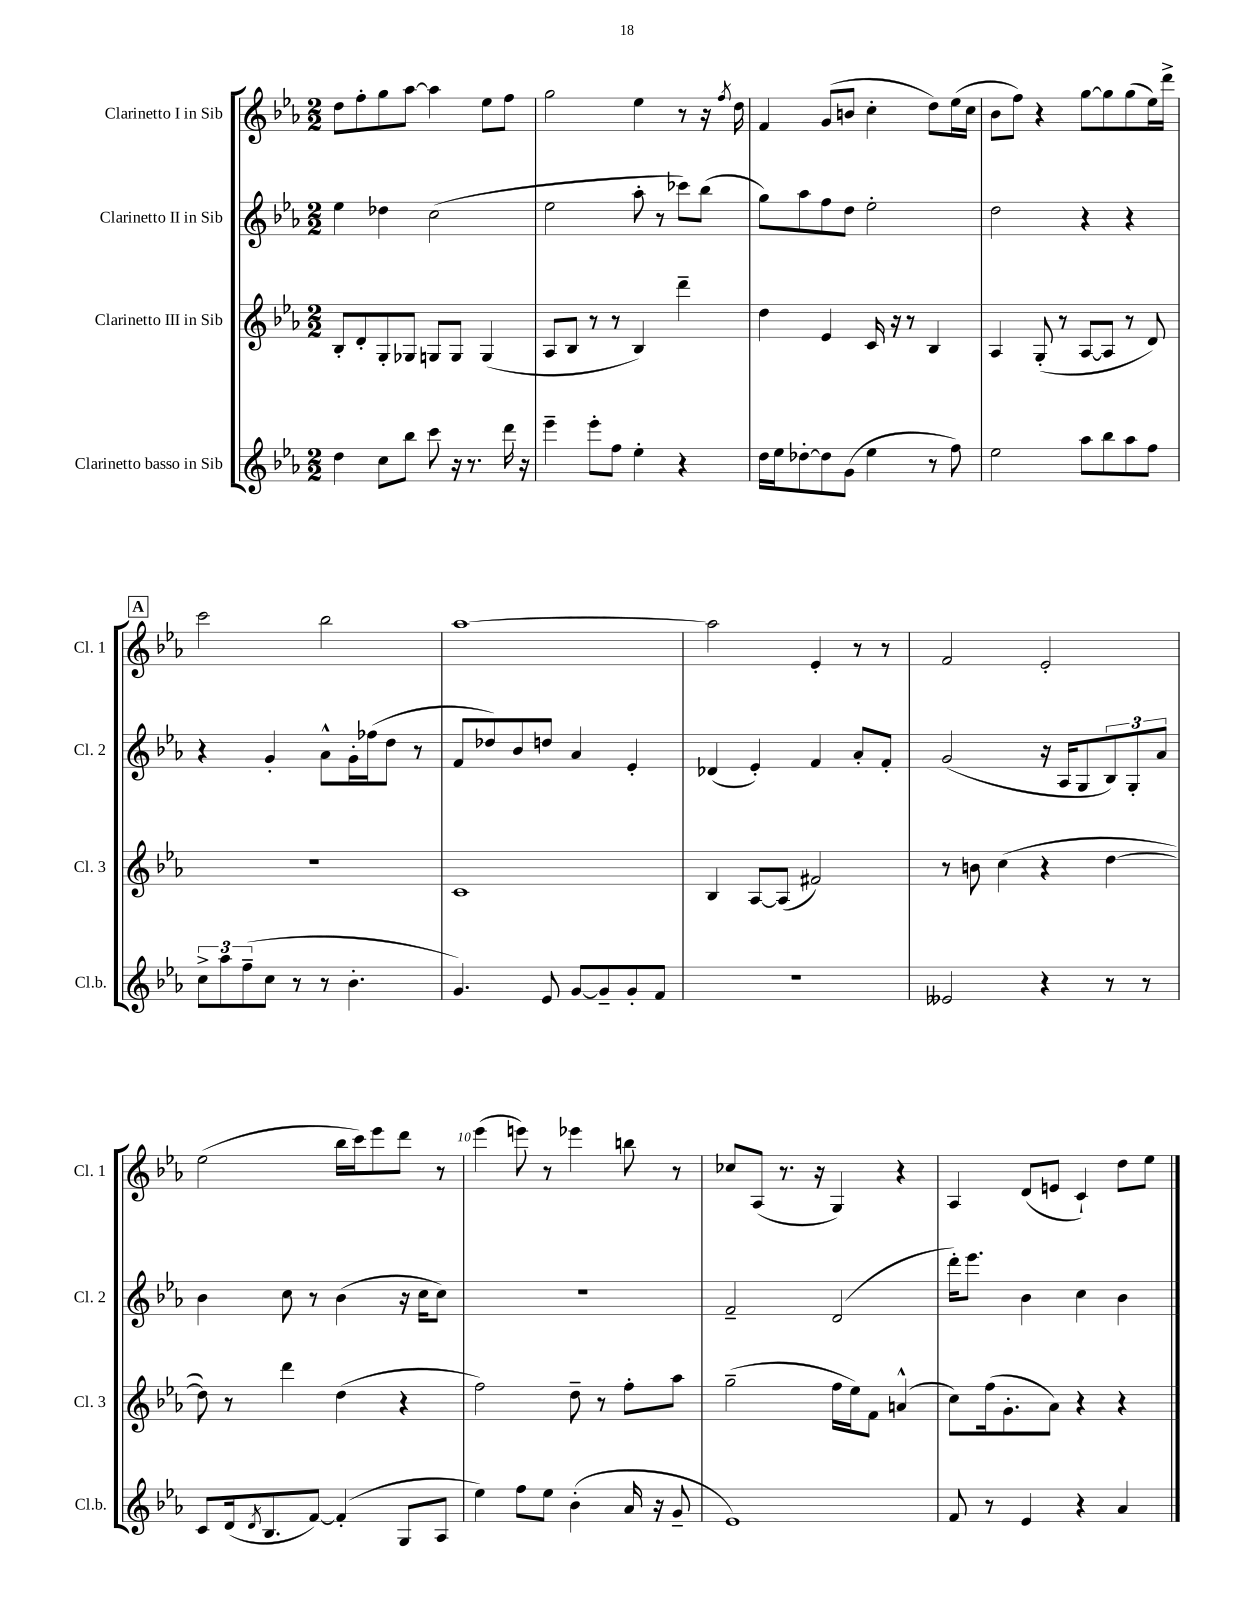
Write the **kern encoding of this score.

**kern	**kern	**kern	**kern
*part4	*part3	*part2	*part1
*staff4	*staff3	*staff2	*staff1
*I"Clarinetto basso in Sib	*I"Clarinetto III in Sib	*I"Clarinetto II in Sib	*I"Clarinetto I in Sib
*I'Cl.b.	*I'Cl. 3	*I'Cl. 2	*I'Cl. 1
*clefG2	*clefG2	*clefG2	*clefG2
*k[b-e-a-]	*k[b-e-a-]	*k[b-e-a-]	*k[b-e-a-]
*M2/2	*M2/2	*M2/2	*M2/2
=1	=1	=1	=1
4dd\	8B-'/L	4ee-\	8dd\L
.	8d'/	.	8ff'\
8cc\L	8G'/	4dd-X\	8gg\
8bb-\J	8G-X/J	.	[8aa-\J
8ccc\	8Gn/L	(2cc\	4aa-\]
16r	8G/J	.	.
8.r	.	.	.
.	(4G/	.	8ee-\L
16ddd\	.	.	8ff\J
16r	.	.	.
=2	=2	=2	=2
4eee-~\	8A-/L	2ee-\	2gg\
.	8B-/J	.	.
8eee-'\L	8r	.	.
8ff\J	8r	.	.
4ee-'\	4B-/)	8aa-'\	4ee-\
.	.	8r	.
4r	4ddd~\	8ccc-X\L)	8r
.	.	(8bb-\J	16r
.	.	.	8qff/
.	.	.	16dd\
=3	=3	=3	=3
16dd\LL	4dd\	8gg\L)	4f/
16ee-\J	.	.	.
[8dd-X'\	.	8aa-\	.
8dd-\]	4e-/	8ff\	(8g/L
(8g\J	.	8dd\J	8bn/J
4ee-\	16c/	2ee-'\	4cc'\
.	16r	.	.
.	8r	.	.
8r	4B-/	.	8dd\L)
8ff\)	.	.	(16ee-\L
.	.	.	16cc\JJ
=4	=4	=4	=4
2ee-\	4A-/	2dd\	8b-\L
.	.	.	8ff\J)
.	(8G'/	.	4r
.	8r	.	.
8aa-\L	[8A-/L	4r	[8gg\L
8bb-\	8A-/J]	.	8gg\]
8aa-\	8r	4r	(8gg\
8ff\J	8d/)	.	16ee-\L)
.	.	.	16ddd^\JJ
!!LO:LB:g=z
!!LO:REH:place=s1:t=A
=5	=5	=5	=5
12cc^\L	1r	4r	2ccc\
12aa-\	.	.	.
(12ff~\	.	.	.
8cc\J	.	4g'/	.
8r	.	.	.
8r	.	8a-^^\L	2bb-\
4.b-'\	.	16g'\L	.
.	.	(16ff-X\J	.
.	.	8dd\J	.
.	.	8r	.
=6	=6	=6	=6
4.g/)	1c	8f/L	[1aa-
.	.	8dd-X/)	.
.	.	8b-/	.
8e-/	.	8ddn/J	.
[8g/L	.	4a-/	.
8g~/]	.	.	.
8g'/	.	4e-'/	.
8f/J	.	.	.
=7	=7	=7	=7
1r	4B-/	(4d-X/	2aa-\]
.	[8A-/L	4e-'/)	.
.	(8A-/J]	.	.
.	2f#X/)	4f/	4e-'/
.	.	8a-'/L	8r
.	.	8f'/J	8r
=8	=8	=8	=8
2e--X/	8r	(2g/	2f/
.	8bn\	.	.
.	(4cc\	.	.
4r	4r	16r	2e-'/
.	.	16A-/KL	.
.	.	8G/	.
8r	[4dd\	12B-/)	.
.	.	12G'/	.
8r	.	.	.
.	.	12a-/J	.
!!LO:LB:g=z
=9	=9	=9	=9
8c/L	8dd\])	4b-\	(2ee-\
(16d/k	8r	.	.
8qd/	.	.	.
8.B-/	.	.	.
.	4ddd\	8cc\	.
[8f/J)	.	8r	.
(4f'/]	(4dd\	(4b-\	16bb-\LL
.	.	.	16ccc\J)
.	.	.	8eee-\
8G/L	4r	16r	8ddd\J
.	.	16cc\KL	.
8A-/J	.	8cc\J)	8r
=10	=10	=10	=10
4ee-\)	2ff\)	1r	(4eee-\
8ff\L	.	.	8eeen\)
8ee-\J	.	.	8r
(4b-'\	8dd~\	.	4eee-X\
.	8r	.	.
16a-/	8ff'\L	.	8bbn\
16r	.	.	.
8g~/	8aa-\J	.	8r
=11	=11	=11	=11
1e-)	(2gg~\	2f~/	8cc-X/L
.	.	.	(8A-/J
.	.	.	8.r
.	.	.	16r
.	16ff\LL	(2d/	4G/)
.	16ee-\J)	.	.
.	8f\J	.	.
.	(4an^^/	.	4r
=12	=12	=12	=12
8f/	8cc\L)	16ddd'\KL)	4A-/
.	.	8.eee-\J	.
8r	(16ff\k	.	.
.	8.g'\	.	.
4e-/	.	4b-\	(8d/L
.	8a-\J)	.	8en/J
4r	4r	4cc\	4c`/)
4a-/	4r	4b-\	8dd\L
.	.	.	8ee-\J
==	==	==	==
*-	*-	*-	*-
